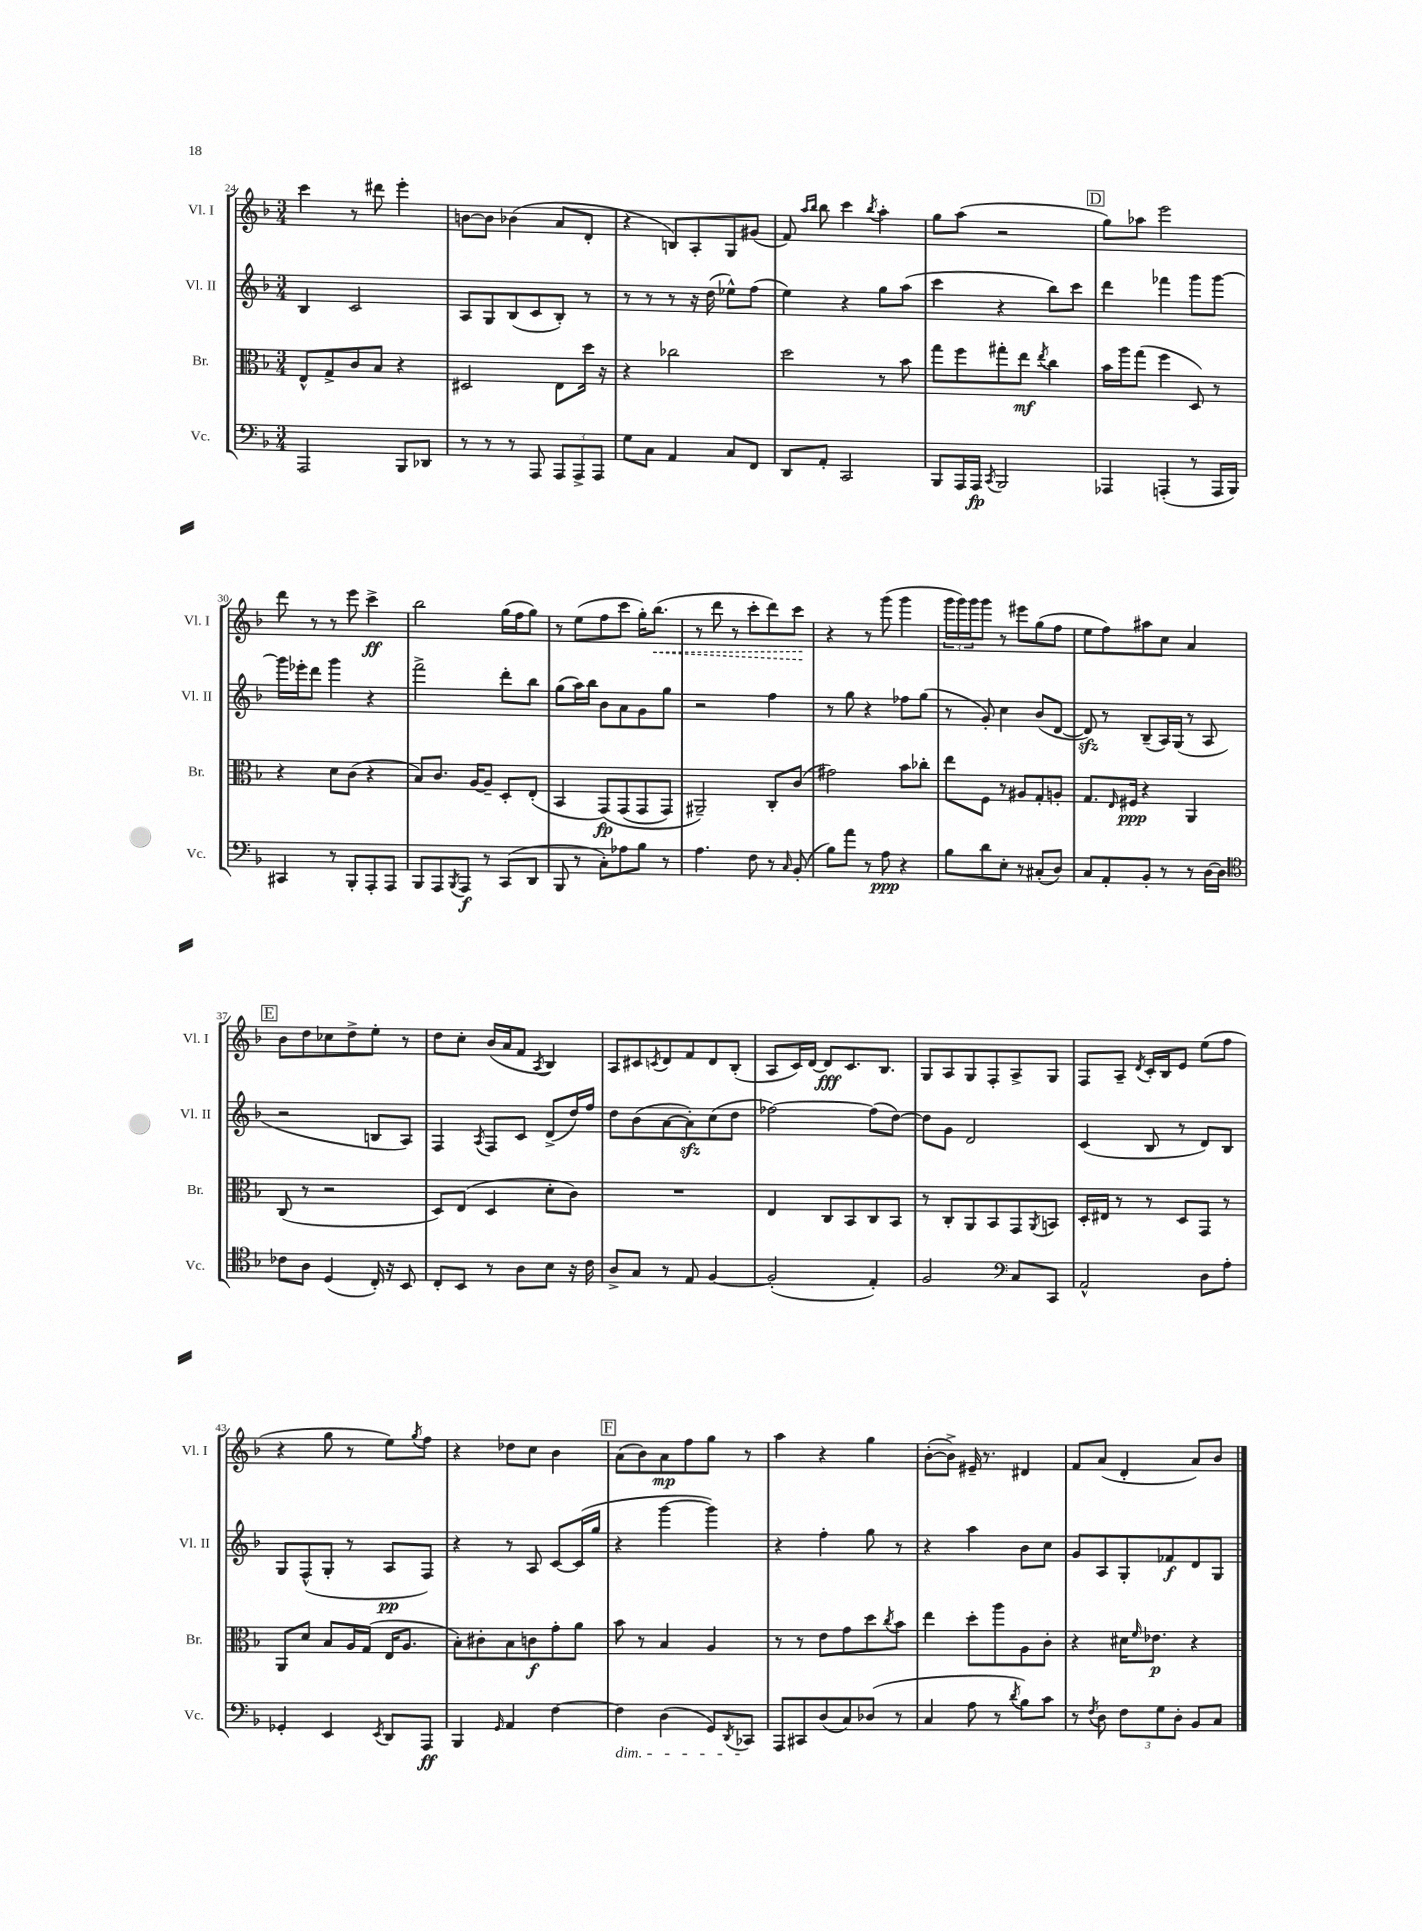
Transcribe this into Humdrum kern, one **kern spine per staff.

**kern	**kern	**kern	**kern
*staff4	*staff3	*staff2	*staff1
*clefF4	*clefC3	*clefG2	*clefG2
*k[b-]	*k[b-]	*k[b-]	*k[b-]
*M3/4	*M3/4	*M3/4	*M3/4
2AAA	8E^^	4B-	4ccc
.	8G^	.	.
.	8c	2c	8r
.	8B-	.	8ddd#
8BBB-	4r	.	4eee'
8DD-	.	.	.
=	=	=	=
8r	2D#	8A	[8b
8r	.	8G	8b]
8r	.	(8B-	(4b-
8AAA	.	8c	.
12AAA	8E	8B-')	8a
12AAA^	.	.	.
.	16dd	8r	8d'
12AAA	.	.	.
.	16r	.	.
=	=	=	=
8G	4r	8r	4r
8C	.	8r	.
4AA	2cc-	8r	8B)
.	.	16r	8A'
.	.	(16dd	.
8C	.	8ee-^^)	8G
8FF	.	(8ff	(8g#
=	=	=	=
8DD	2dd	4ee)	8f)
.	.	.	16qqaa
.	.	.	16qqbb-
8AA'	.	.	8bb-
2CC	.	4r	4ccc
.	.	.	8qbb-
.	8r	8gg	4aa'
.	8b-	(8aa	.
=	=	=	=
8BBB-	8gg	4ccc	8gg
16AAA	8ff	.	(8aa
16AAA	.	.	.
8qCC	.	.	.
2BBB-	8gg#'	4r	2r
.	8ee	.	.
.	8qee	.	.
.	4cc	8bb-)	.
.	.	8ccc	.
=	=	=	=
4AAA-	16b-	4ddd	8gg)
.	16aa	.	.
.	(8gg	.	8aa-
(4AAA'	4ff	4fff-	2eee
8r	8D)	8ggg	.
16AAA	8r	[8ggg	.
16BBB-)	.	.	.
=	=	=	=
4CC#	4r	16ggg]	8ddd
.	.	16eee-'	.
.	.	8ddd	8r
8r	8d	4ggg	8r
8BBB-'	(8c	.	8eee
8AAA'	4r	4r	4ccc^
8AAA	.	.	.
=	=	=	=
8BBB-	8B-)	2fff^	2bb-
8AAA	8.c	.	.
8qBBB-	.	.	.
8AAA	.	.	.
.	[16A	.	.
8r	8A~]	.	.
(8CC	8D'	8ddd'	(16gg
.	.	.	16ff
8DD	(8E'	8bb-	8gg)
=	=	=	=
8BBB-	4BB-	(8gg	8r
8r	.	16aa)	(8ee
.	.	16bb-	.
8C')	&(8GG)	8b-	8ff
8A-	(8GG	8a	8ccc
8B-	8GG	8g	16gg')
.	.	.	(8.bb-
8r	8GG)	8gg	.
=	=	=	=
4.A	2AA#~&)	2r	8r
.	.	.	8ddd
.	.	.	8r
8F	.	.	8ccc'
8r	8C'	4ff	8ddd)
16qqC	.	.	.
(8BB-'	(8c	.	8ccc
=	=	=	=
8B-)	2g#)	8r	4r
8a	.	8gg	.
8r	.	4r	8r
8A	.	.	(8ggg
4r	8b-	8ff-	4ggg
.	8cc-'	(8gg	.
=	=	=	=
8B-	8ee	8r	24ggg
.	.	.	24ggg)
.	.	.	24ggg
8d	8F	8g')	8ggg
8E'	8r	4cc	8r
8r	8A#	.	8eee#
(8C#'	8G'	(8b-	(8gg
8D)	8A'	[8d	8ff
=	=	=	=
8C	8.G	8d])	8ee
8AA'	.	8r	8ff)
.	16qqE	.	.
.	16F#	.	.
8BB-'	4r	(8B-~	8aa#
8r	.	16A)	8cc
.	.	(16G	.
8r	4AA	8r	4a
[16D	.	8A	.
16D]	.	.	.
=	=	=	=
*clefC4	*	*	*
8c-	(8C	2r	8b-
8A	8r	.	8dd
(4D	2r	.	8cc-
.	.	.	8dd^
16C')	.	8B	8ee'
16r	.	.	.
8BB-	.	8A)	8r
=	=	=	=
8C'	8D)	4F	8dd
8BB-	(8E	.	8cc'
.	.	8qA	.
8r	4D	8F	(16b-
.	.	.	16a
8A	.	8c	8f
.	.	.	8qA
8B-	8d'	(8d^	4B-)
16r	8c)	16dd)	.
16c	.	16ff	.
=	=	=	=
8A^	2.r	8dd	8A
8G	.	(8b-	8c#
.	.	.	8qc
8r	.	[8a	8d
8E	.	8a'])	8f
[4F	.	(8cc	8d
.	.	8dd	(8B-'
=	=	=	=
(2F']	4E	[2ff-)	8A
.	.	.	16c)
.	.	.	[16d
.	8C	.	8d]
.	8BB-	.	8.c
4E')	8C	(8ff-]	.
.	.	.	8.B-
.	8BB-	[8dd)	.
=	=	=	=
2F	8r	8dd]	8G
.	8C'	8g	8A
.	8AA	2d	8G
.	8BB-	.	8F'
*clefF4	*	*	*
8C	8GG	.	8A^
.	8qAA	.	.
8CC	8BB	.	8G
=	=	=	=
2AA^^	16D'	(4c	8F
.	16E#	.	.
.	8r	.	8A~
.	.	.	8qd
.	8r	8B-	16c'
.	.	.	16B-
.	8D	8r	8e
8D	8GG	8d)	(8ee
8A'	8r	8B-	8ff
=	=	=	=
4GG-'	8AA	8G	4r
.	8d	(8F^^	.
4EE	8B-	8G'	8gg
.	16A	8r	8r
.	(16G	.	.
8qEE	.	.	.
8DD	16E	8A	8ee)
.	8.A	.	.
.	.	.	8qgg
8AAA	.	8F)	8ff
=	=	=	=
4BBB-	8B-')	4r	4r
.	8c#'	.	.
16qqGG	.	.	.
4AA	8B-	8r	8dd-
.	8c	8A	8cc
[4F	8g'	[8c	4b-
.	8a	(16c]	.
.	.	16gg	.
=	=	=	=
4F]	8b-	4r	(8a
.	8r	.	8b-)
(4D	4B-	[4ggg	8a
.	.	.	8ff
8GG)	4A	4ggg])	8gg
8qDD	.	.	.
8CC-	.	.	8r
=	=	=	=
8AAA	8r	4r	4aa
8CC#	8r	.	.
(8D	8e	4ff'	4r
8C)	8g	.	.
(8D-	8dd	8gg	4gg
.	8qcc	.	.
8r	8b-	8r	.
=	=	=	=
4C	4ee	4r	([8b-'
.	.	.	8b-^])
8A	8dd'	4aa	16e#~
.	.	.	8.r
8r	8aa	.	.
8qd	.	.	.
8B-)	8A	8b-	4d#
8c	8c'	8cc	.
=	=	=	=
8r	4r	8g	8f
8qF	.	.	.
8D	.	8A	(8a
12F	16d#	8G'	4d'
.	16qqf	.	.
.	8.e-	.	.
12G	.	.	.
.	.	8f-	.
12D'	.	.	.
8BB-	4r	8d	8a)
8C	.	8G	8b-
==	==	==	==
*-	*-	*-	*-
